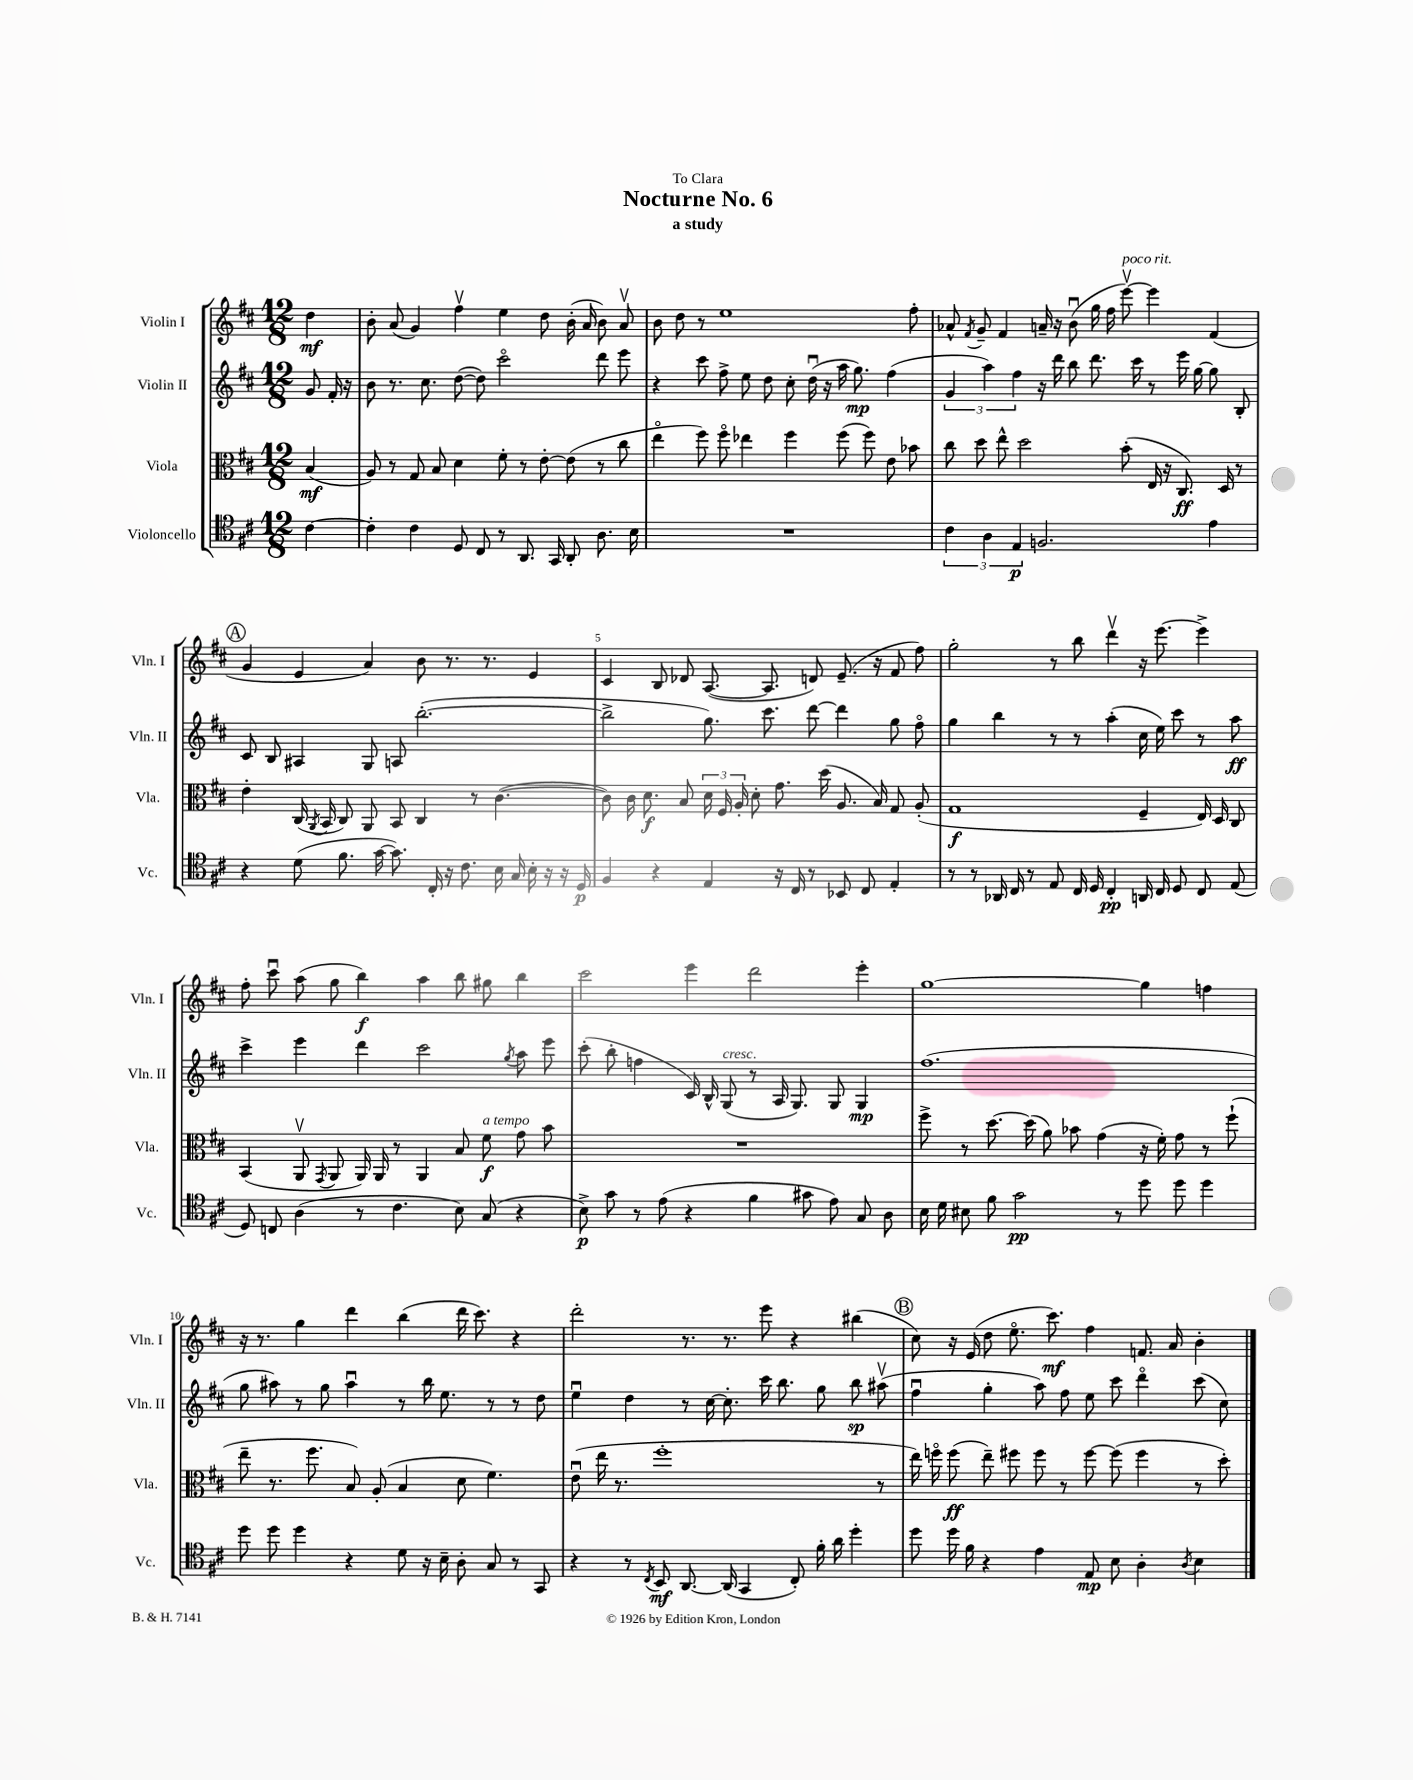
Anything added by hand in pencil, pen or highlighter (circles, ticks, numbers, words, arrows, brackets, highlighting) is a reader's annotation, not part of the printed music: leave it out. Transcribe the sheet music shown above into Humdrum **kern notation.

**kern	**dynam	**kern	**dynam	**kern	**dynam	**kern	**dynam
*part4	*part4	*part3	*part3	*part2	*part2	*part1	*part1
*staff4	*staff4	*staff3	*staff3	*staff2	*staff2	*staff1	*staff1
*I"Violoncello	*	*I"Viola	*	*I"Violin II	*	*I"Violin I	*
*I'Vc.	*	*I'Vla.	*	*I'Vln. II	*	*I'Vln. I	*
*clefC4	*	*clefC3	*	*clefG2	*	*clefG2	*
*k[f#c#]	*	*k[f#c#]	*	*k[f#c#]	*	*k[f#c#]	*
*M12/8	*	*M12/8	*	*M12/8	*	*M12/8	*
=	=	=	=	=	=	=	=
[4c#\	.	(4B/	mf	8g/	.	4dd\	mf
.	.	.	.	16f#'/	.	.	.
.	.	.	.	16r	.	.	.
=1	=1	=1	=1	=1	=1	=1	=1
4c#'\]	.	8A/)	.	8b\	.	8b'\	.
.	.	8r	.	8.r	.	(8a/	.
4c#\	.	8G/	.	.	.	4g/)	.
.	.	.	.	8.cc#\	.	.	.
.	.	8B/	.	.	.	.	.
8D/	.	4d\	.	([8dd\	.	4ff#v\	.
8C#/	.	.	.	8dd\])	.	.	.
8r	.	8f#'\	.	2ccc#\	.	4ee\	.
8.AA/	.	8r	.	.	.	.	.
.	.	[8e'\	.	.	.	8dd\	.
16GG/	.	.	.	.	.	.	.
8AA'/	.	(8e\]	.	.	.	(16b'\	.
.	.	.	.	.	.	16a/	.
8.A\	.	8r	.	8ddd\	.	8b\)	.
.	.	8cc#\	.	8eee\	.	8av/	.
16B\	.	.	.	.	.	.	.
=2	=2	=2	=2	=2	=2	=2	=2
1.r	.	4ee\	.	4r	.	8b\	.
.	.	.	.	.	.	8dd\	.
.	.	8ff#\)	.	8ccc#\	.	8r	.
.	.	8ff#\	.	8ff#^\	.	1ee	.
.	.	4ee-X\	.	8ee\	.	.	.
.	.	.	.	8dd\	.	.	.
.	.	4ff#\	.	8cc#'\	.	.	.
.	.	.	.	(16ddu\	.	.	.
.	.	.	.	16r	.	.	.
.	.	(8ff#\	.	16aa\	.	.	.
.	.	.	.	8.gg\)	mp	.	.
.	.	8ff#\)	.	.	.	.	.
.	.	8e\	.	(4ff#\	.	.	.
.	.	8b-X\	.	.	.	8ff#'\	.
=3	=3	=3	=3	=3	=3	=3	=3
6c#\	.	8cc#\	.	6g/	.	8a-X^^/	.
.	.	.	.	.	.	8qf#/	.
.	.	8dd\	.	.	.	8g~/	.
6A\	.	.	.	6aa\)	.	.	.
.	.	8ee^^\	.	.	.	4f#/	.
6E/	p	.	.	6ff#\	.	.	.
.	.	2dd\	.	.	.	.	.
2.Fn/	.	.	.	16r	.	16an~/	.
.	.	.	.	16ddd\	.	16r	.
.	.	.	.	8bb\	.	(8bu\	.
.	.	.	.	8.ddd\	.	16gg\	.
.	.	.	.	.	.	16ff#\	.
!	!	!	!	!	!	!LO:TX:a:i:t=poco rit.	!
.	.	(8b'\	.	.	.	[8eeev\)	.
.	.	.	.	16ccc#\	.	.	.
.	.	16E/	.	8r	.	4eee\]	.
.	.	16r	.	.	.	.	.
.	.	8.C#/)	ff	16eee\	.	.	.
.	.	.	.	[16gg\	.	.	.
4e\	.	.	.	8gg\]	.	(4f#/	.
.	.	16D/	.	.	.	.	.
.	.	8r	.	8B'/	.	.	.
!!LO:LB:g=z
!!LO:REH:place=s1:t=A
=4	=4	=4	=4	=4	=4	=4	=4
4r	.	4e'\	.	8c#/	.	4g/	.
.	.	.	.	8B/	.	.	.
(8d\	.	(16C#/	.	4A#X/	.	4e/	.
.	.	8qAA/	.	.	.	.	.
.	.	16BB/	.	.	.	.	.
8.f#\	.	8C#/)	.	.	.	.	.
.	.	8AA/	.	8G/	.	4a/)	.
[16g\	.	.	.	.	.	.	.
8.g\])	.	8BB/	.	8An/	.	.	.
.	.	4C#/	.	([2.bb'\	.	8b\	.
16C#'/	.	.	.	.	.	.	.
16r	.	.	.	.	.	8.r	.
8.c#\	.	.	.	.	.	.	.
.	.	8r	.	.	.	.	.
.	.	.	.	.	.	8.r	.
16B\	.	([4.c#\	.	.	.	.	.
16G/	.	.	.	.	.	.	.
16B'\	.	.	.	.	.	4e/	.
16r	.	.	.	.	.	.	.
16r	.	.	.	.	.	.	.
16D/	p	.	.	.	.	.	.
=5	=5	=5	=5	=5	=5	=5	=5
4F#/	.	8c#\])	.	2bb^\]	.	4c#/	.
.	.	16c#\	.	.	.	.	.
.	.	8.d\	f	.	.	.	.
4r	.	.	.	.	.	8B/	.
.	.	8B/	.	.	.	8d-X/	.
4E/	.	24d\	.	8.gg\)	.	([8.A/	.
.	.	24F#/	.	.	.	.	.
.	.	24A'/	.	.	.	.	.
.	.	8d'\	.	.	.	.	.
.	.	.	.	8.ccc#\	.	8.A/]	.
16r	.	8.g\	.	.	.	.	.
16C#/	.	.	.	.	.	.	.
8r	.	.	.	[8ddd\	.	8dn/)	.
.	.	(16dd\	.	.	.	.	.
8BB-X/	.	8.A/	.	4ddd\]	.	(8.e~/	.
8C#/	.	.	.	.	.	.	.
.	.	16B/)	.	.	.	16r	.
4E'/	.	8G/	.	8gg\	.	8f#/	.
.	.	(8A'/	.	8ff#\	.	8ff#\)	.
=6	=6	=6	=6	=6	=6	=6	=6
8r	.	1G	f	4gg\	.	2gg'\	.
8r	.	.	.	.	.	.	.
16AA-X/	.	.	.	4bb\	.	.	.
16C#/	.	.	.	.	.	.	.
8r	.	.	.	.	.	.	.
8E/	.	.	.	8r	.	8r	.
16C#/	.	.	.	8r	.	8bb\	.
16D/	.	.	.	.	.	.	.
4C#'/	pp	.	.	(4aa'\	.	4dddv\	.
16AAn/	.	4F#~/	.	16cc#\	.	16r	.
16C#/	.	.	.	16ee\)	.	[8.eee\	.
8D/	.	.	.	8ccc#\	.	.	.
8C#/	.	16E/)	.	8r	.	4eee^\]	.
.	.	16D/	.	.	.	.	.
(8E/	.	8C#/	.	8aa\	ff	.	.
!!LO:LB:g=z
=7	=7	=7	=7	=7	=7	=7	=7
8D/)	.	(4BB/	.	4ccc#^\	.	8ff#'\	.
8Cn/	.	.	.	.	.	8ccc#u\	.
(4A\	.	8AAv/	.	4eee\	.	(8aa\	.
.	.	8qGG/	.	.	.	.	.
.	.	8AA/	.	.	.	8gg\	.
8r	.	16AA/)	.	4ddd\	.	4bb\)	f
.	.	16AA/	.	.	.	.	.
4.c#\	.	8r	.	.	.	.	.
.	.	4AA/	.	2ccc#\	.	4aa\	.
8B\)	.	8B/	.	.	.	8bb\	.
!	!	!LO:TX:a:i:t=a tempo	!	!	!	!	!
(8G/	.	8f#\	f	.	.	8gg#X\	.
.	.	.	.	8qgg/	.	.	.
4r	.	8g\	.	8aa\	.	4bb\	.
.	.	8b\	.	8eee\	.	.	.
=8	=8	=8	=8	=8	=8	=8	=8
8B^\)	p	1.r	.	(8ccc#'\	.	2ccc#\	.
8g\	.	.	.	8bb'\	.	.	.
8r	.	.	.	4ffn\	.	.	.
(8e\	.	.	.	.	.	.	.
4r	.	.	.	16c#/)	.	4eee\	.
.	.	.	.	16B^^/	.	.	.
!	!	!	!	!LO:TX:a:i:t=cresc.	!	!	!
.	.	.	.	(8G/	.	.	.
4f#\	.	.	.	8r	.	2ddd\	.
.	.	.	.	16A/	.	.	.
.	.	.	.	8.G/)	.	.	.
8g#X\	.	.	.	.	.	.	.
8e\)	.	.	.	8G/	.	.	.
8G/	.	.	.	4G/	mp	4eee'\	.
8A\	.	.	.	.	.	.	.
=9	=9	=9	=9	=9	=9	=9	=9
16B\	.	8ff#^\	.	(1.ff#	.	[1gg	.
16d\	.	.	.	.	.	.	.
8B#X\	.	8r	.	.	.	.	.
8f#\	.	[8.dd\	.	.	.	.	.
2g\	pp	.	.	.	.	.	.
.	.	(16dd\]	.	.	.	.	.
.	.	8a\)	.	.	.	.	.
.	.	8b-X\	.	.	.	.	.
.	.	(4g\	.	.	.	.	.
8r	.	.	.	.	.	.	.
8dd\	.	16r	.	.	.	4gg\]	.
.	.	16f#'\)	.	.	.	.	.
8dd\	.	8g\	.	.	.	.	.
4dd\	.	8r	.	.	.	4ffn\	.
.	.	(8ff#`\	.	.	.	.	.
!!LO:LB:g=z
=10	=10	=10	=10	=10	=10	=10	=10
8dd\	.	8ee~\	.	8gg\	.	16r	.
.	.	.	.	.	.	8.r	.
8dd\	.	8.r	.	8aa#X\)	.	.	.
4dd\	.	.	.	8r	.	4gg\	.
.	.	8.ff#\	.	.	.	.	.
.	.	.	.	8gg\	.	.	.
4r	.	8B/)	.	4aa#u\	.	4ddd\	.
.	.	(8A'/	.	.	.	.	.
8d\	.	4B/	.	8r	.	(4bb\	.
16r	.	.	.	16bb\	.	.	.
16B~\	.	.	.	8.ee\	.	.	.
8A'\	.	8d\	.	.	.	16ddd\	.
.	.	.	.	.	.	8.ccc#\)	.
8G/	.	4.f#\)	.	8r	.	.	.
8r	.	.	.	8r	.	4r	.
8GG/	.	.	.	8dd\	.	.	.
=11	=11	=11	=11	=11	=11	=11	=11
4r	.	(8eu\	.	4eeu\	.	2ddd'\	.
.	.	16ee\	.	.	.	.	.
.	.	8.r	.	.	.	.	.
8r	.	.	.	4dd\	.	.	.
8qC#/	.	.	.	.	.	.	.
8BB/	mf	1ff#'	.	.	.	.	.
[8.AA/	.	.	.	8r	.	8.r	.
.	.	.	.	[16cc#\	.	.	.
(16AA/]	.	.	.	8.cc#'\]	.	8.r	.
4GG/	.	.	.	.	.	.	.
.	.	.	.	16ccc#\	.	8eee\	.
.	.	.	.	8.bb\	.	.	.
8C#'/)	.	.	.	.	.	4r	.
16f#'\	.	.	.	8gg\	.	.	.
16a\	.	.	.	.	.	.	.
4dd'\	.	.	.	8bb\	sp	(4bb#X\	.
.	.	8r	.	(8aa#Xv\	.	.	.
!!LO:REH:place=s1:t=B
=12	=12	=12	=12	=12	=12	=12	=12
8dd\	.	16ee\)	.	4ff#u\	.	8cc#\)	.
.	.	16ffn\	.	.	.	.	.
16dd\	.	(8ff\	ff	.	.	16r	.
16f#\	.	.	.	.	.	(16e/	.
4r	.	8ee~\)	.	4gg'\	.	8dd\	.
.	.	8ff#X\	.	.	.	8.ee\	.
4e\	.	8ff#\	.	8aa\)	.	.	.
.	.	.	.	.	.	8.ccc#\)	mf
.	.	8r	.	8ff#\	.	.	.
8E/	mp	[8ff#\	.	8ee\	.	4ff#\	.
8B\	.	(8ff#\]	.	8ccc#\	.	.	.
4A'\	.	4ff#\	.	4ddd\	.	8.fn/	.
.	.	.	.	.	.	16a/	.
8qA/	.	.	.	.	.	.	.
4B\	.	8r	.	(8ccc#\	.	4b'\	.
.	.	8dd'\)	.	8cc#\)	.	.	.
==	==	==	==	==	==	==	==
*-	*-	*-	*-	*-	*-	*-	*-
